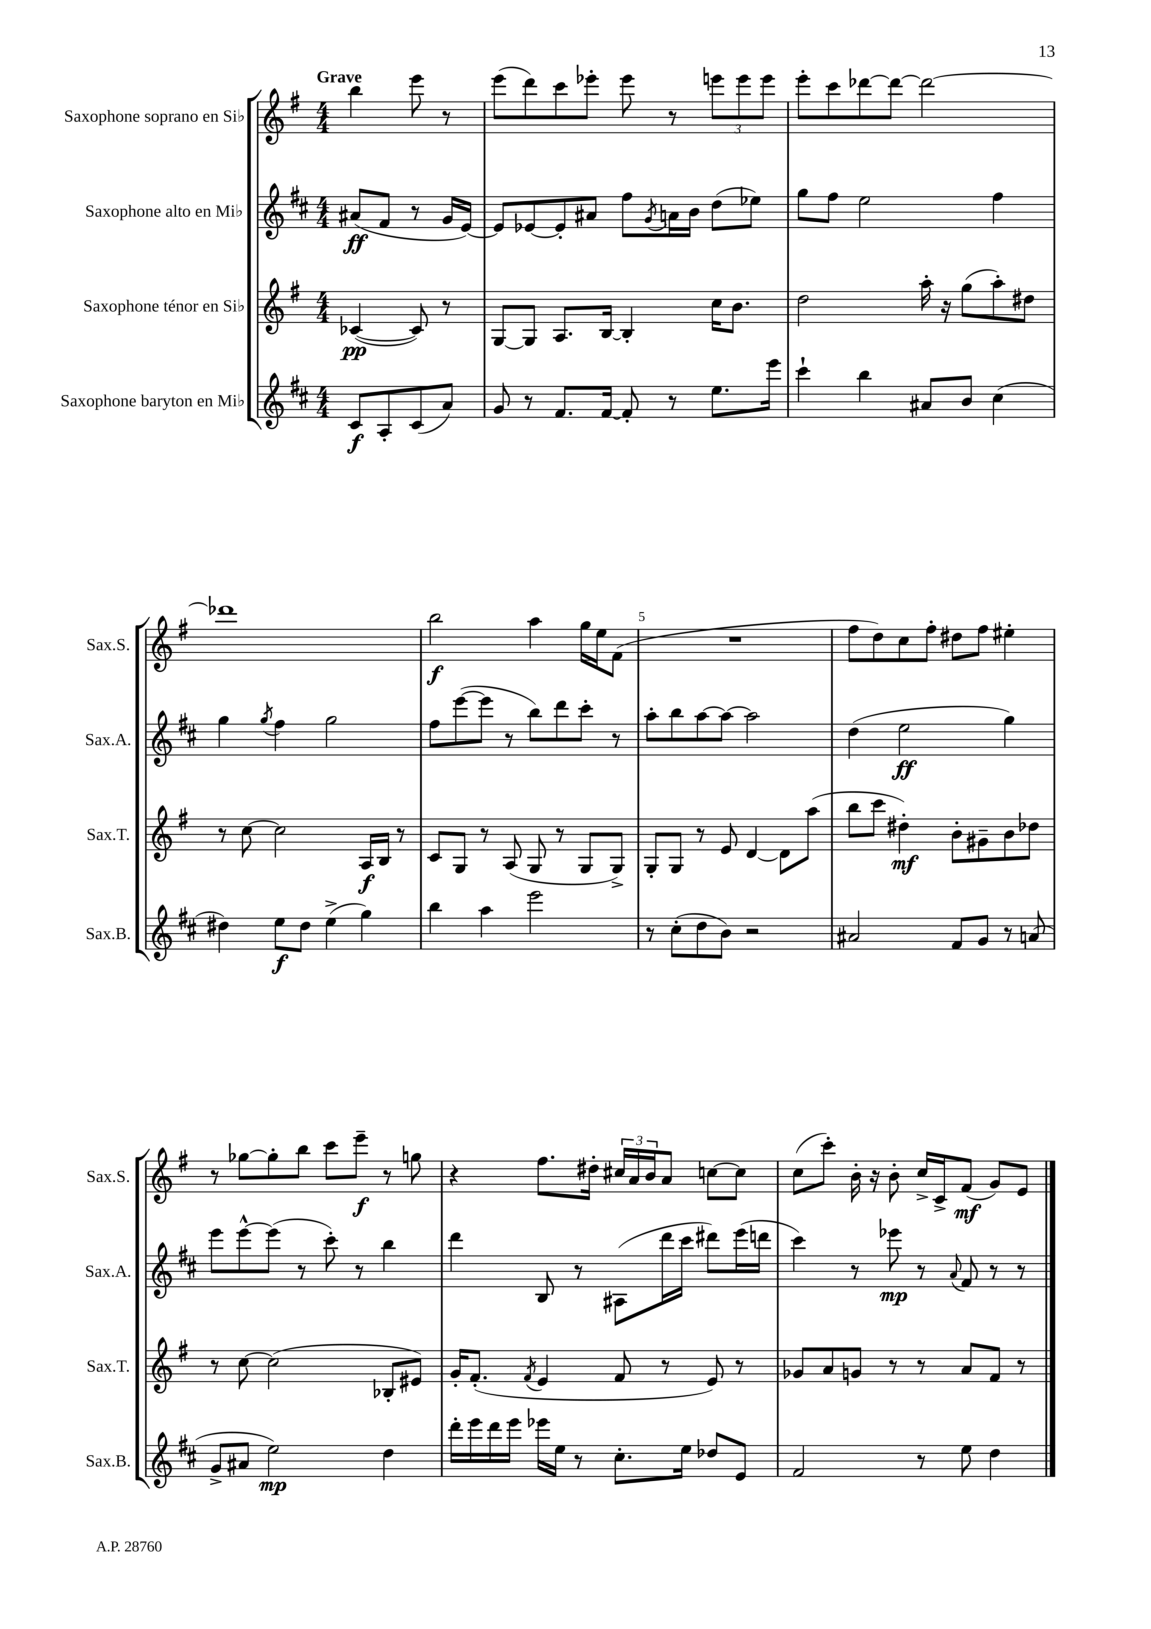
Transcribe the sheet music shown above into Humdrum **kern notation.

**kern	**kern	**kern	**kern
*staff4	*staff3	*staff2	*staff1
*clefG2	*clefG2	*clefG2	*clefG2
*k[f#c#]	*k[f#]	*k[f#c#]	*k[f#]
*M4/4	*M4/4	*M4/4	*M4/4
8c#	([4c-	(8a#	4bb
8A'	.	8f#	.
(8c#	8c-])	8r	8eee
8a)	8r	16g	8r
.	.	[16e)	.
=	=	=	=
8g	[8G	8e]	(8eee
8r	8G]	[8e-	8ddd)
8.f#	8.A	8e-']	8ccc
.	.	8a#	8eee-'
[16f#	[16B	.	.
8f#']	4B']	8ff#	8eee-
.	.	8qg	.
8r	.	16a	8r
.	.	16b	.
8.ee	16cc	(8dd	12eee
.	8.b	.	.
.	.	.	12eee
.	.	8ee-)	.
.	.	.	12eee
16eee	.	.	.
=	=	=	=
4ccc#`	2dd	8gg	8eee'
.	.	8ff#	8ccc
4bb	.	2ee	[8ddd-
.	.	.	8ddd-_
8a#	16aa'	.	2ddd-_
.	16r	.	.
8b	(8gg	.	.
(4cc#	8aa')	4ff#	.
.	8dd#	.	.
=	=	=	=
4dd#)	8r	4gg	1ddd-]
.	[8cc	.	.
.	.	8qgg	.
8ee	2cc]	4ff#	.
8dd#	.	.	.
(4ee^	.	2gg	.
4gg)	16A	.	.
.	16B	.	.
.	8r	.	.
=	=	=	=
4bb	8c	8ff#	2bb
.	8G	([8eee	.
4aa	8r	8eee]	.
.	(8A	8r	.
2eee	8G	8bb)	4aa
.	8r	8ddd	.
.	8G	8ccc#'	16gg
.	.	.	16ee
.	8G^)	8r	(8f#
=	=	=	=
8r	8G'	8aa'	1r
(8cc#'	8G	8bb	.
8dd	8r	[8aa	.
8b)	8e	8aa_	.
2r	[4d	2aa]	.
.	8d]	.	.
.	(8aa	.	.
=	=	=	=
2a#	8bb	(4dd	8ff#
.	8ccc	.	8dd)
.	4dd#')	2ee	8cc
.	.	.	8ff#'
8f#	8b'	.	8dd#
8g	8g#~	.	8ff#
8r	8b	4gg)	4ee#'
(8a	8dd-	.	.
=	=	=	=
8g^	8r	8eee	8r
8a#	[8cc	[8eee^^	[8gg-
2ee)	(2cc]	(8eee]	8gg-']
.	.	8r	8bb
.	.	8ccc#')	8ccc
.	.	8r	8eee~
4dd	8B-'	4bb	8r
.	8e#)	.	8gg
=	=	=	=
16ddd'	16g'	4ddd	4r
16eee	(8.f#'	.	.
16ddd	.	.	.
16eee	.	.	.
.	8qf#	.	.
16eee-	4e	8B	8.ff#
16ee	.	.	.
8r	.	8r	.
.	.	.	16dd#'
8.cc#'	8f#	(8A#	24cc#
.	.	.	24a
.	.	.	24b
.	8r	16ddd	8a
16ee	.	16ccc#	.
8dd-	8e)	8ddd#)	[8cc
8e	8r	(16eee	8cc]
.	.	16ddd	.
=	=	=	=
2f#	8g-	4ccc#)	(8cc
.	8a	.	8ccc')
.	8g	8r	16b'
.	.	.	16r
.	8r	8eee-	8b'
8r	8r	8r	16cc^
.	.	.	16c^
.	.	8qqa	.
8ee	8a	8f#	(8f#
4dd	8f#	8r	8g)
.	8r	8r	8e
==	==	==	==
*-	*-	*-	*-
